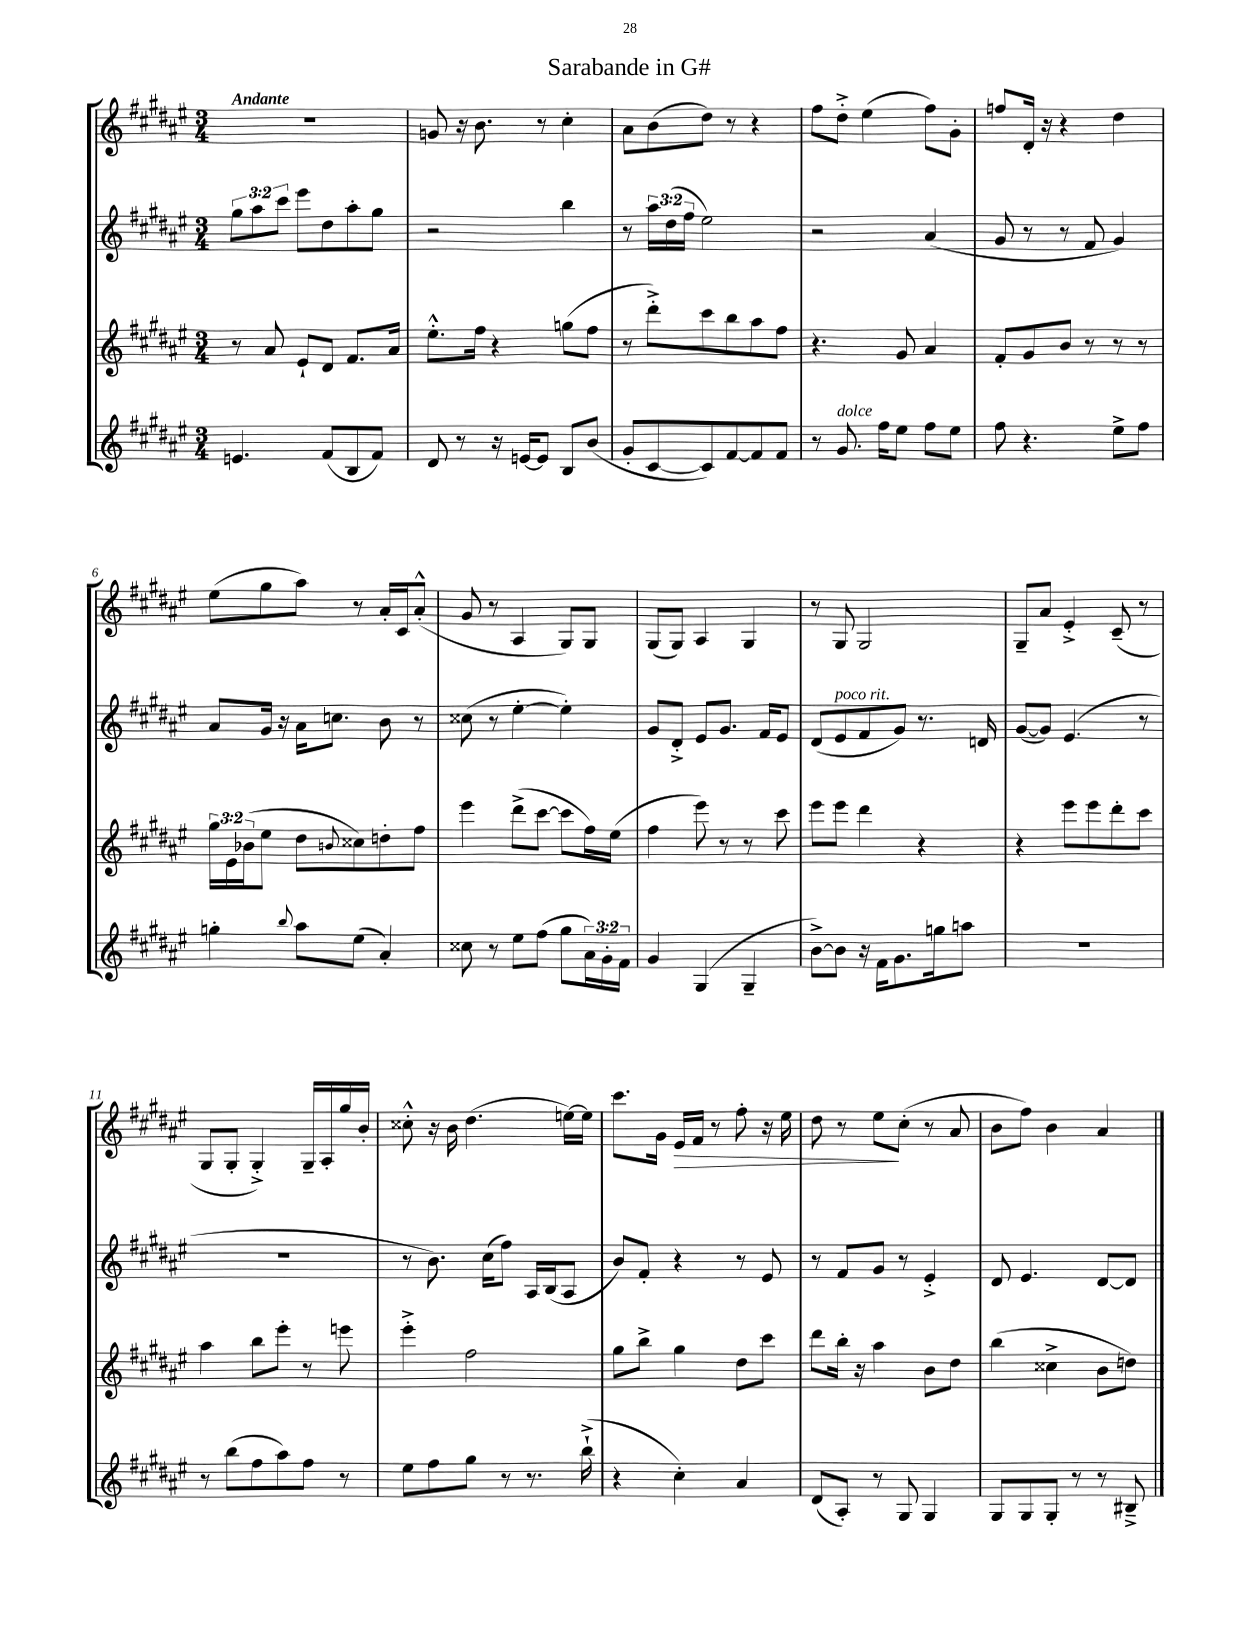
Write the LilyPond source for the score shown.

\header { title = "Sarabande in G#" }
<<
\new StaffGroup <<
\new Staff = "s0" {
    \clef treble \key fis \major \numericTimeSignature \time 3/4 \tempo "Andante"
    R2. |
    g'8 r16 b'8. r8 cis''4-. |
    ais'8 b'8( dis''8) r8 r4 |
    fis''8 dis''8-.-> eis''4( fis''8) gis'8-. |
    f''8 dis'16-. r16 r4 dis''4 |
    eis''8( gis''8 ais''8) r8 ais'16-. cis'16 ais'8-.-^( |
    gis'8 r8 ais4 gis8) gis8 |
    gis8( gis8) ais4 gis4 |
    r8 gis8 gis2 |
    gis8-- ais'8 eis'4-.-> cis'8--( r8 |
    gis8 gis8-. gis4-.->) gis16-- ais16-. gis''16 b'16-. |
    cisis''8-.-^ r16 b'16 dis''4.( e''16~) e''16 |
    cis'''8. gis'16 eis'16\> fis'16 r8 fis''8-. r16 eis''16 |
    dis''8 r8 eis''8\! cis''8-.( r8 ais'8 |
    b'8 fis''8) b'4 ais'4 \bar "|." |
}
\new Staff = "s1" {
    \clef treble \key fis \major \numericTimeSignature \time 3/4 \override Staff.TupletNumber.text = #tuplet-number::calc-fraction-text
    \tuplet 3/2 { gis''8 ais''8 cis'''8 } eis'''8 dis''8 ais''8-. gis''8 |
    r2 b''4 |
    r8 \tuplet 3/2 { ais''16 dis''16( fis''16 } eis''2) |
    r2 ais'4( |
    gis'8 r8 r8 fis'8 gis'4) |
    ais'8 gis'16 r16 ais'16 c''8. b'8 r8 |
    cisis''8( r8 eis''4~-. eis''4-.) |
    gis'8 dis'8-.-> eis'8 gis'8. fis'16 eis'8 |
    dis'8( eis'8^\markup { \italic "poco rit." } fis'8 gis'8) r8. d'16 |
    gis'8~( gis'8) eis'4.( r8 |
    R2. |
    r8 b'8.) cis''16( fis''8) ais16 b16( ais8 |
    b'8) fis'8-. r4 r8 eis'8 |
    r8 fis'8 gis'8 r8 eis'4-.-> |
    dis'8 eis'4. dis'8~ dis'8 \bar "|." |
}
\new Staff = "s2" {
    \clef treble \key fis \major \numericTimeSignature \time 3/4 \override Staff.TupletNumber.text = #tuplet-number::calc-fraction-text
    r8 ais'8 eis'8-! dis'8 fis'8. ais'16 |
    eis''8.-.-^ fis''16 r4 g''8( fis''8 |
    r8 dis'''8-.->) cis'''8 b''8 ais''8 fis''8 |
    r4. gis'8 ais'4 |
    fis'8-. gis'8 b'8 r8 r8 r8 |
    \tuplet 3/2 { gis''16 eis'16 bes'16( } eis''8 dis''8 \appoggiatura { b'8 } cisis''8) d''8-. fis''8 |
    eis'''4 dis'''8->( cis'''8~ cis'''8 fis''16) eis''16( |
    fis''4 eis'''8) r8 r8 cis'''8 |
    eis'''8 eis'''8 dis'''4 r4 |
    r4 eis'''8 eis'''8 dis'''8-. cis'''8 |
    ais''4 b''8 eis'''8-. r8 e'''8 |
    eis'''4-.-> fis''2 |
    gis''8 b''8-> gis''4 dis''8 cis'''8 |
    dis'''8 b''16-. r16 ais''4 b'8 dis''8 |
    b''4( cisis''4-> b'8 d''8) \bar "|." |
}
\new Staff = "s3" {
    \clef treble \key fis \major \numericTimeSignature \time 3/4 \override Staff.TupletNumber.text = #tuplet-number::calc-fraction-text
    e'4. fis'8( b8 fis'8) |
    dis'8 r8 r16 e'16~ e'8 b8 b'8( |
    gis'8-. cis'8~ cis'8) fis'8~ fis'8 fis'8 |
    r8 gis'8.^\markup { \italic "dolce" } fis''16 eis''8 fis''8 eis''8 |
    fis''8 r4. eis''8-> fis''8 |
    g''4-. \appoggiatura { b''8 } ais''8 eis''8( ais'4-.) |
    cisis''8 r8 eis''8 fis''8( gis''8 \tuplet 3/2 { ais'16) gis'16-. fis'16 } |
    gis'4 gis4( gis4-- |
    b'8~->) b'8 r16 fis'16 gis'8. g''16 a''8 |
    R2. |
    r8 b''8( fis''8 ais''8) fis''8 r8 |
    eis''8 fis''8 gis''8 r8 r8. b''16-!->( |
    r4 cis''4-.) ais'4 |
    dis'8( ais8-.) r8 gis8 gis4 |
    gis8 gis8 gis8-. r8 r8 bis8---> \bar "|." |
}
>>
>>
